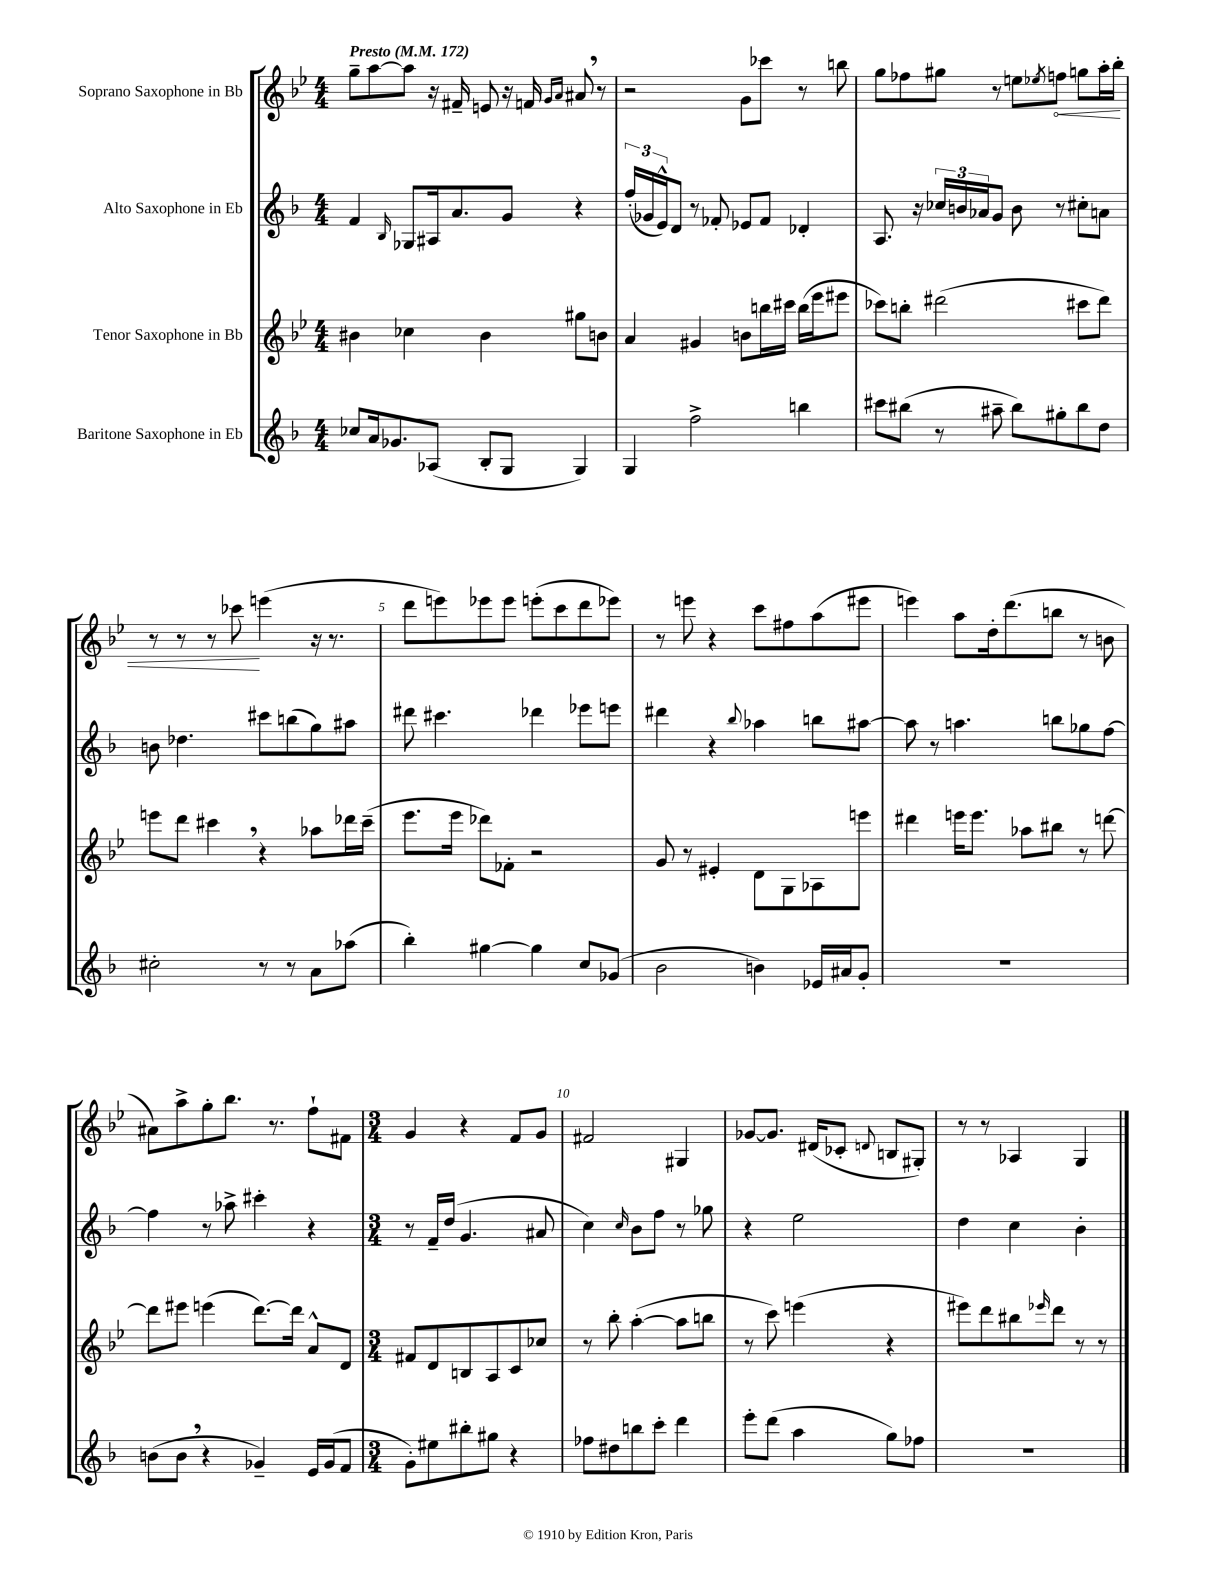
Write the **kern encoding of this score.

**kern	**kern	**kern	**kern
*staff4	*staff3	*staff2	*staff1
*clefG2	*clefG2	*clefG2	*clefG2
*k[b-]	*k[b-e-]	*k[b-]	*k[b-e-]
*M4/4	*M4/4	*M4/4	*M4/4
*MM172	*MM172	*MM172	*MM172
8cc-	4b#	4f	8gg~
16a	.	.	[8aa
8.g-	.	.	.
.	.	16qqB-	.
.	4cc-	8G-	8aa]
(8A-	.	16A#	16r
.	.	8.a	16f#~
8B-'	4b#	.	8e
8G	.	8g	16r
.	.	.	16f
.	.	.	16qqg
.	.	.	16qqa
4G)	8gg#	4r	8a#
.	8b	.	8r
=	=	=	=
4G	4a	(24ff'	2r
.	.	24g-	.
.	.	24e^^)	.
.	.	8d	.
2ff^	4g#	8r	.
.	.	8f-'	.
.	8b	8e-	8g
.	16bb	8f-	8ccc-
.	16ccc#	.	.
4bb	(16bb	4d-'	8r
.	16eee-	.	.
.	8eee#	.	8bb
=	=	=	=
8ccc#	8ccc-)	8.A	8gg
(8bb#	8bb'	.	8ff-
.	.	16r	.
8r	(2ddd#	24cc-	8gg#
.	.	24b	.
.	.	24a-	.
8aa#~	.	8g	8r
8bb#)	.	8b	8ee
.	.	.	8qee-
8gg#'	.	8r	8ff
8bb#	8ccc#	8cc#'	8gg
8dd	8ddd#)	8a	16aa'
.	.	.	16bb-'
=	=	=	=
2cc#'	8eee	8b	8r
.	8ddd	4.dd-	8r
.	4ccc#	.	8r
.	.	.	8ccc-
8r	4r	8ccc#	(4eee
8r	.	(8bb	.
8a	8aa-	8gg)	16r
.	.	.	8.r
(8aa-	16ddd-	8aa#	.
.	(16ccc#~	.	.
=	=	=	=
4bb-')	8.eee-	8ddd#	8ddd
.	.	4.ccc#	8eee)
.	16eee-	.	.
[4gg#	8ddd-)	.	8eee-
.	8f-'	.	8eee-
4gg#]	2r	4ddd-	(8eee'
.	.	.	8ccc
8cc	.	8eee-	8ddd
(8g-	.	8eee	8eee-)
=	=	=	=
2b-	8g	4ddd#	8r
.	8r	.	8eee
.	4e#'	4r	4r
.	.	8qqbb-	.
4b)	8d	4aa-	8ccc
.	8G	.	8ff#
16e-	8A-	8bb	(8aa
16a#	.	.	.
8g'	8eee	[8aa#	8eee#
=	=	=	=
1r	4ddd#	8aa#]	4eee)
.	.	8r	.
.	16eee	4.aa	8aa
.	8.eee	.	.
.	.	.	16dd'
.	.	.	(8.ddd
.	8aa-	.	.
.	8bb#	8bb	8bb
.	8r	8gg-	8r
.	[8ddd	[8ff	8b
=	=	=	=
(8b	8ddd]	4ff]	8a#)
8b	8eee#	.	8aa^
4r	(4eee	8r	8gg'
.	.	8aa-^	8.bb-
4g-~)	[8.ddd)	4ccc#'	.
.	.	.	8.r
.	16ddd]	.	.
16e	8a^^	4r	8ff`
(16g-	.	.	.
8f	8d	.	8f#
=	=	=	=
*M3/4	*M3/4	*M3/4	*M3/4
8g')	8f#	8r	4g
8ee#	8d	16f~	.
.	.	(16dd	.
8bb#'	8B	4.g	4r
8gg#	8A	.	.
4r	8c	.	8f
.	8cc-	8a#	8g
=	=	=	=
8ff-	8r	4cc)	2f#
8dd#	8bb-'	.	.
.	.	16qqcc	.
8bb	([4aa'	8b-	.
8ccc'	.	8ff	.
4ddd	8aa]	8r	4G#
.	8bb	8gg-	.
=	=	=	=
8eee'	8r	4r	[8g-
(8ddd	8ccc)	.	8.g-]
4aa	(4eee	2ee	.
.	.	.	(16d#
.	.	.	8c-'
.	.	.	8qqd
8gg)	4r	.	8B
8ff-	.	.	8G#')
=	=	=	=
2.r	8eee#)	4dd	8r
.	8ddd	.	8r
.	8bb#	4cc	4A-
.	16qqeee-	.	.
.	8ddd	.	.
.	8r	4b-'	4G
.	8r	.	.
==	==	==	==
*-	*-	*-	*-
